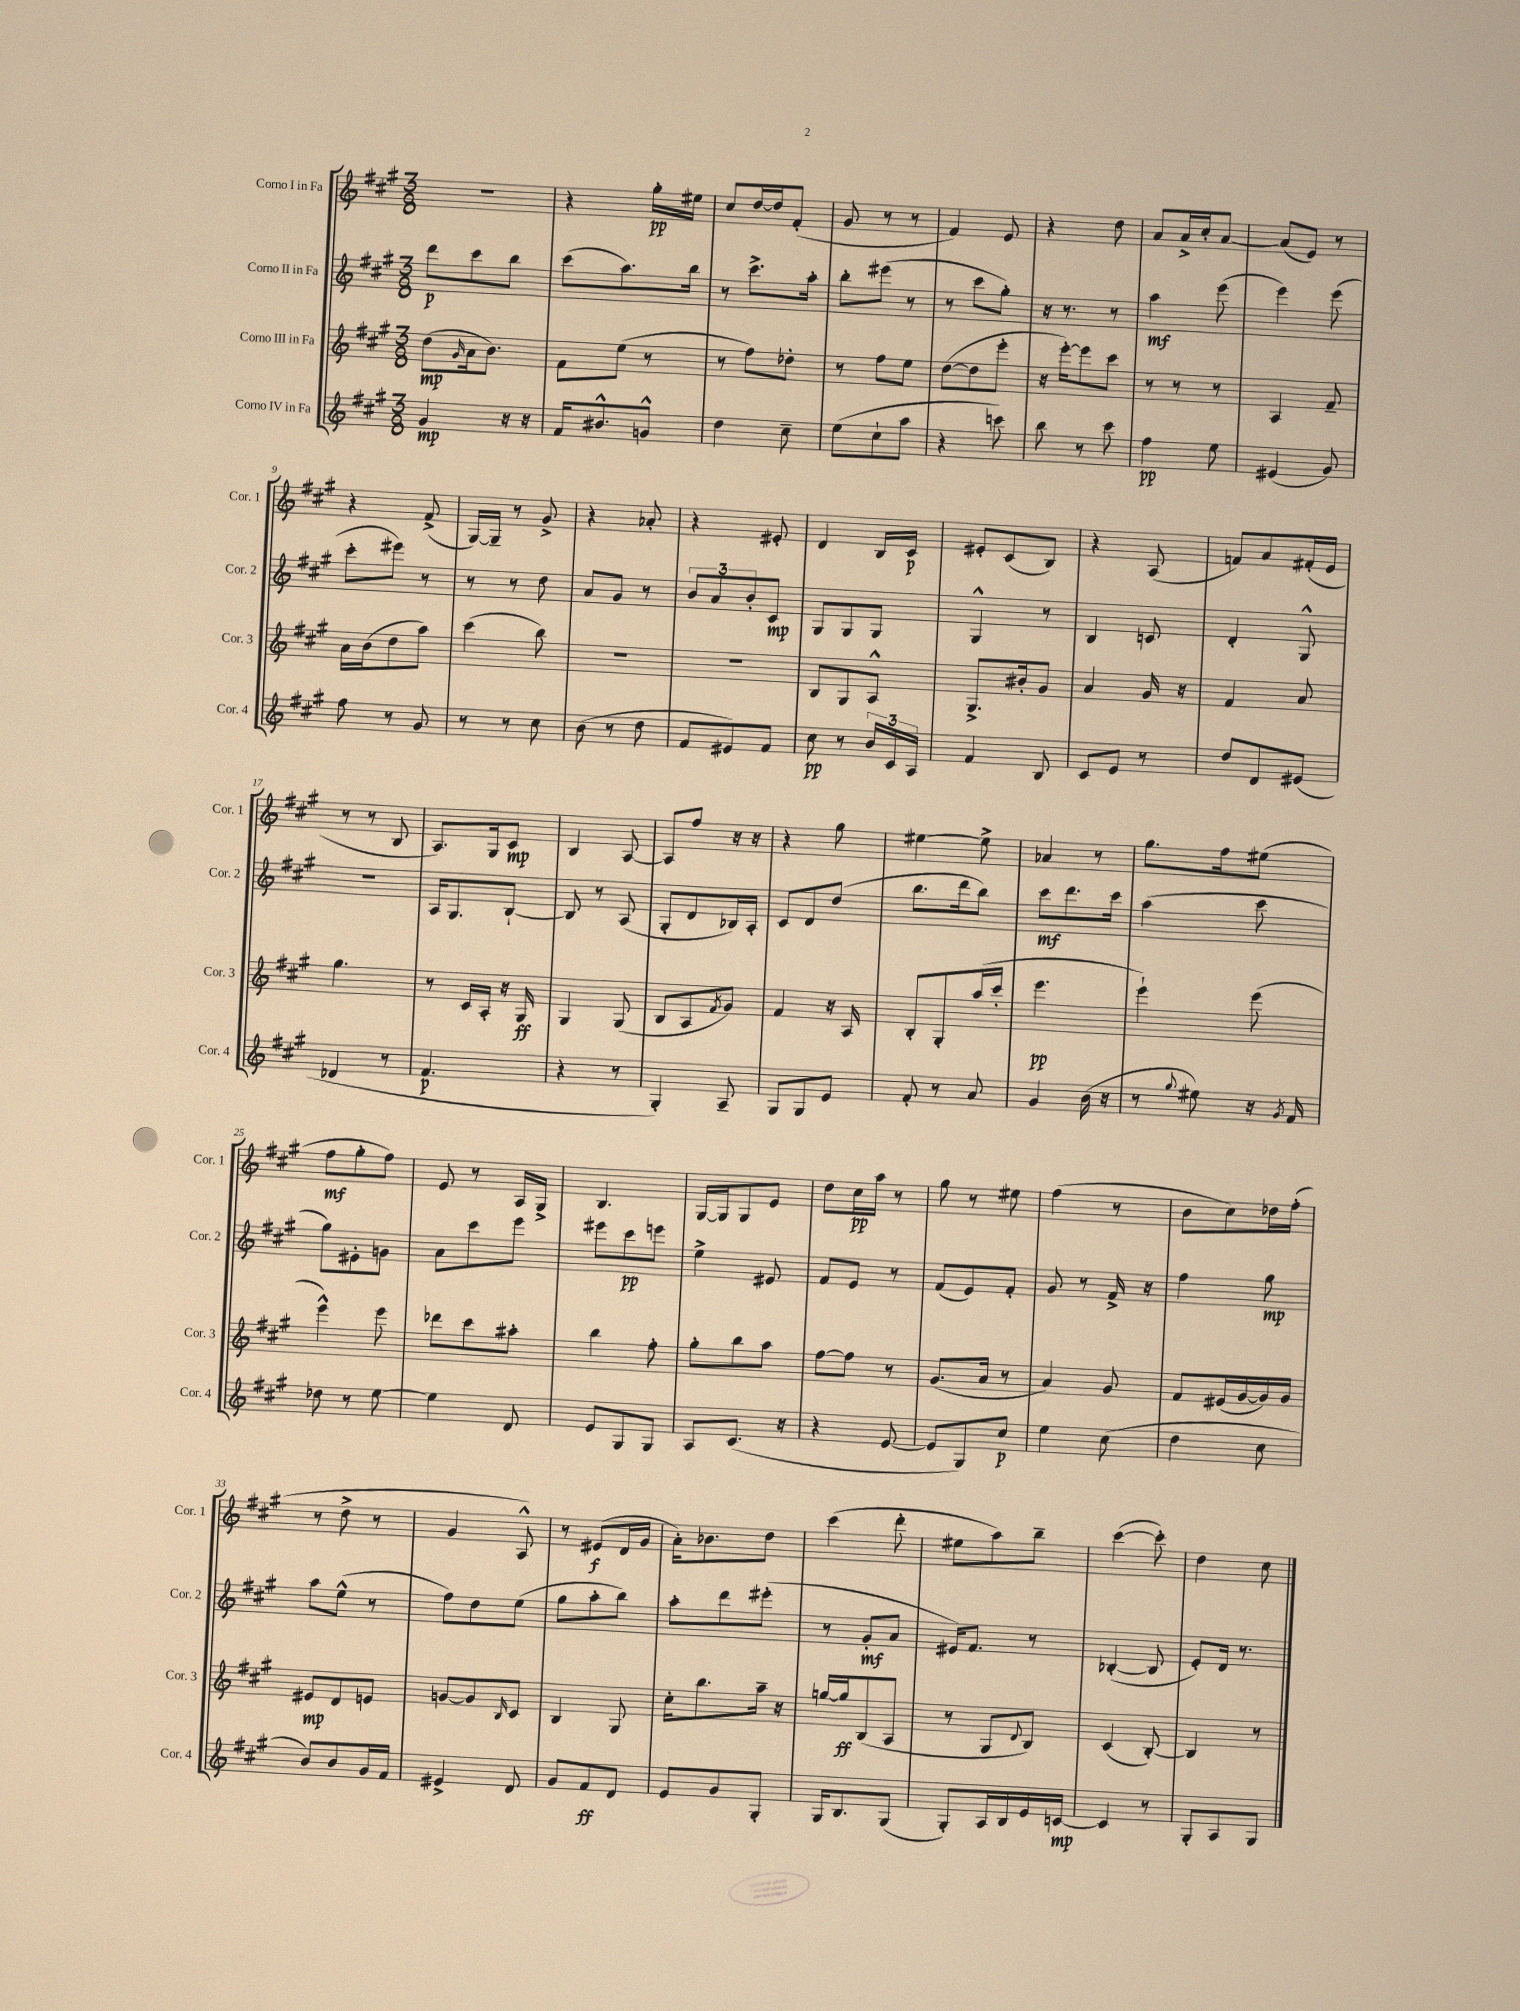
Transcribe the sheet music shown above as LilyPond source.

<<
\new StaffGroup <<
\new Staff = "s0" \with { instrumentName = "Corno I in Fa" shortInstrumentName = "Cor. 1" } {
    \clef treble \key a \major \numericTimeSignature \time 3/8
    R4. |
    r4 gis''16-.\pp eis''16 |
    cis''8 d''16~ d''16 fis'8-.( |
    gis'8 r8 r8 |
    fis'4) e'8 |
    r4 d''8 |
    a'8 a'16-> cis''16-. a'8~ |
    a'8( e'8) r8 |
    r4 fis'8->( |
    gis16~) gis16-- r8 gis'8-> |
    r4 aes'8-. |
    r4 eis'8-. |
    d'4 b16 cis'16\p |
    eis'8-. cis'8( b8) |
    r4 a8( |
    f'8) a'8 fis'16-.( e'16 |
    r8 r8 b8 |
    a8.) gis16 cis'8\mp |
    b4 a8~ |
    a8 fis''8 r16 r16 |
    r4 gis''8 |
    eis''4~ eis''8-> |
    aes'4 r8 |
    gis''8. fis''16 eis''8( |
    fis''8\mf gis''8-. fis''8) |
    e'8 r8 a16 gis16-> |
    b4. |
    gis16~ gis16 gis8 e'8 |
    d''8 cis''16\pp a''16 r8 |
    gis''8 r8 eis''8 |
    fis''4( r8 |
    b'8 cis''8) des''16 fis''16-.( |
    r8 d''8-> r8 |
    gis'4 a8-^) |
    r8 eis'8\f( d'16 gis'16 |
    a'16-.) bes'8. d''8 |
    cis'''4( d'''8-. |
    eis''8 a''8) b''8-- |
    cis'''4~( cis'''8-.) |
    d''4 cis''8 \bar "|." |
}
\new Staff = "s1" \with { instrumentName = "Corno II in Fa" shortInstrumentName = "Cor. 2" } {
    \clef treble \key a \major \numericTimeSignature \time 3/8
    d'''8\p cis'''8 b''8 |
    cis'''8( a''8.) b''16 |
    r8 cis'''8.-> a''16-. |
    b''8-. eis'''8( r8 |
    r8 cis'''8 gis''8-.) |
    r16 r8. r8 |
    a''4\mf e'''8( |
    e'''4) e'''8( |
    cis'''8-. eis'''8) r8 |
    r8 r8 d''8 |
    a'8 gis'8 r8 |
    \tuplet 3/2 { b'8 a'8 b'8-. } cis'8\mp |
    gis8 gis8 gis8 |
    gis4-^ r8 |
    b4 c'8 |
    d'4-. gis8-^ |
    R4. |
    a16 gis8. b8~-! |
    b8 r8 a8( |
    gis8-. d'8 bes16) a16-. |
    cis'8 d'8 d''8( |
    b''8. d'''16 b''8) |
    cis'''8\mf d'''8. cis'''16 |
    a''4( cis'''8 |
    gis''8) eis'8-. g'8 |
    a'8 cis'''8 e'''8 |
    eis'''8 cis'''8\pp e'''8 |
    e''4-> eis'8 |
    fis'8 e'8 r8 |
    fis'8( e'8) fis'8-. |
    gis'8 r8 fis'16-> r16 |
    fis''4 gis''8\mp |
    a''8 e''8-^( r8 |
    fis''8) d''8 e''8( |
    gis''8 a''8-. b''8) |
    a''8-. d'''8 eis'''8-.( |
    r8 gis'8-.\mf a'8 |
    eis'16) fis'8. r8 |
    bes4~-.( bes8 |
    e'8-.) d'16 r8. \bar "|." |
}
\new Staff = "s2" \with { instrumentName = "Corno III in Fa" shortInstrumentName = "Cor. 3" } {
    \clef treble \key a \major \numericTimeSignature \time 3/8
    d''8\mp( \grace { gis'16 } a'16 b'8.) |
    fis'8 e''8( r8 |
    r8 fis''8) des''8-. |
    r8 fis''8 e''8 |
    d''8~( d''8 e'''8-. |
    r16 e'''16~-.) e'''8 cis'''8 |
    r8 r8 r8 |
    a4 fis'8-- |
    a'16 b'16( d''8 a''8) |
    cis'''4( b''8) |
    R4. |
    R4. |
    b8 gis8 a8-^ |
    gis8.-> bis'16-. gis'8 |
    a'4 gis'16 r16 |
    fis'4 a'8 |
    gis''4. |
    r8 cis'16 a16-. r16 gis16\ff |
    gis4 gis8( |
    b8 a8 \acciaccatura { fis'8 } gis'8) |
    fis'4 r16 a16 |
    b8-. gis8-. a''16( cis'''16-. |
    e'''4.\pp |
    e'''4-!) e'''8( |
    e'''4-^) e'''8 |
    des'''8 cis'''8 ais''8-. |
    b''4 fis''8-. |
    gis''8-. b''8 a''8 |
    fis''8~ fis''8 r8 |
    gis'8.( a'16 r8 |
    a'4) gis'8 |
    fis'8 eis'16( gis'16~ gis'16) gis'16 |
    eis'8\mp d'8 e'8 |
    g'8~ g'8 \grace { b16 } cis'8 |
    b4 gis8 |
    cis''16-. b''8. a''16-- r16 |
    g''16~ g''16\ff b8( a8 |
    r8 gis8 \appoggiatura { d'8 } b8) |
    cis'4( b8~-.) |
    b4 r8 \bar "|." |
}
\new Staff = "s3" \with { instrumentName = "Corno IV in Fa" shortInstrumentName = "Cor. 4" } {
    \clef treble \key a \major \numericTimeSignature \time 3/8
    gis'4\mp r16 r16 |
    fis'16 bis'8.-^ g'8-^ |
    d''4 cis''8-- |
    e''8( cis''8-! a''8 |
    r4 c'''8) |
    b''8 r8 cis'''8 |
    fis''4\pp e''8 |
    eis'4( gis'8) |
    fis''8 r8 gis'8 |
    r8 r8 cis''8 |
    b'8( r8 d''8 |
    fis'8 eis'8) fis'8 |
    cis''8\pp r8 \tuplet 3/2 { b'16 cis'16 a16 } |
    fis'4 b8 |
    cis'8 e'8 r8 |
    d''8 d'8 eis'8( |
    des'4 r8 |
    fis'4.\p |
    r4 r8 |
    gis4-.) a8-- |
    gis8 gis8 e'8 |
    fis'8-. r8 a'8 |
    gis'4 b'16( r16 |
    r8 \appoggiatura { gis''8 } eis''8) r16 \acciaccatura { gis'8 } fis'16 |
    des''8 r8 e''8~ |
    e''4 d'8 |
    e'8 gis8 gis8 |
    a8 cis'8.( r16 |
    r4 e'8~ |
    e'8 gis8) cis''8\p |
    e''4 cis''8( |
    d''4 cis''8 |
    b'8) b'8 gis'16 fis'16 |
    eis'4-> d'8 |
    gis'8 fis'8\ff d'8 |
    e'8 gis'8 gis8-. |
    gis16 b8. gis8( |
    gis8-.) a16 b16 e'16 c'16~\mp |
    c'4 r8 |
    gis8-. a8 gis8 \bar "|." |
}
>>
>>
